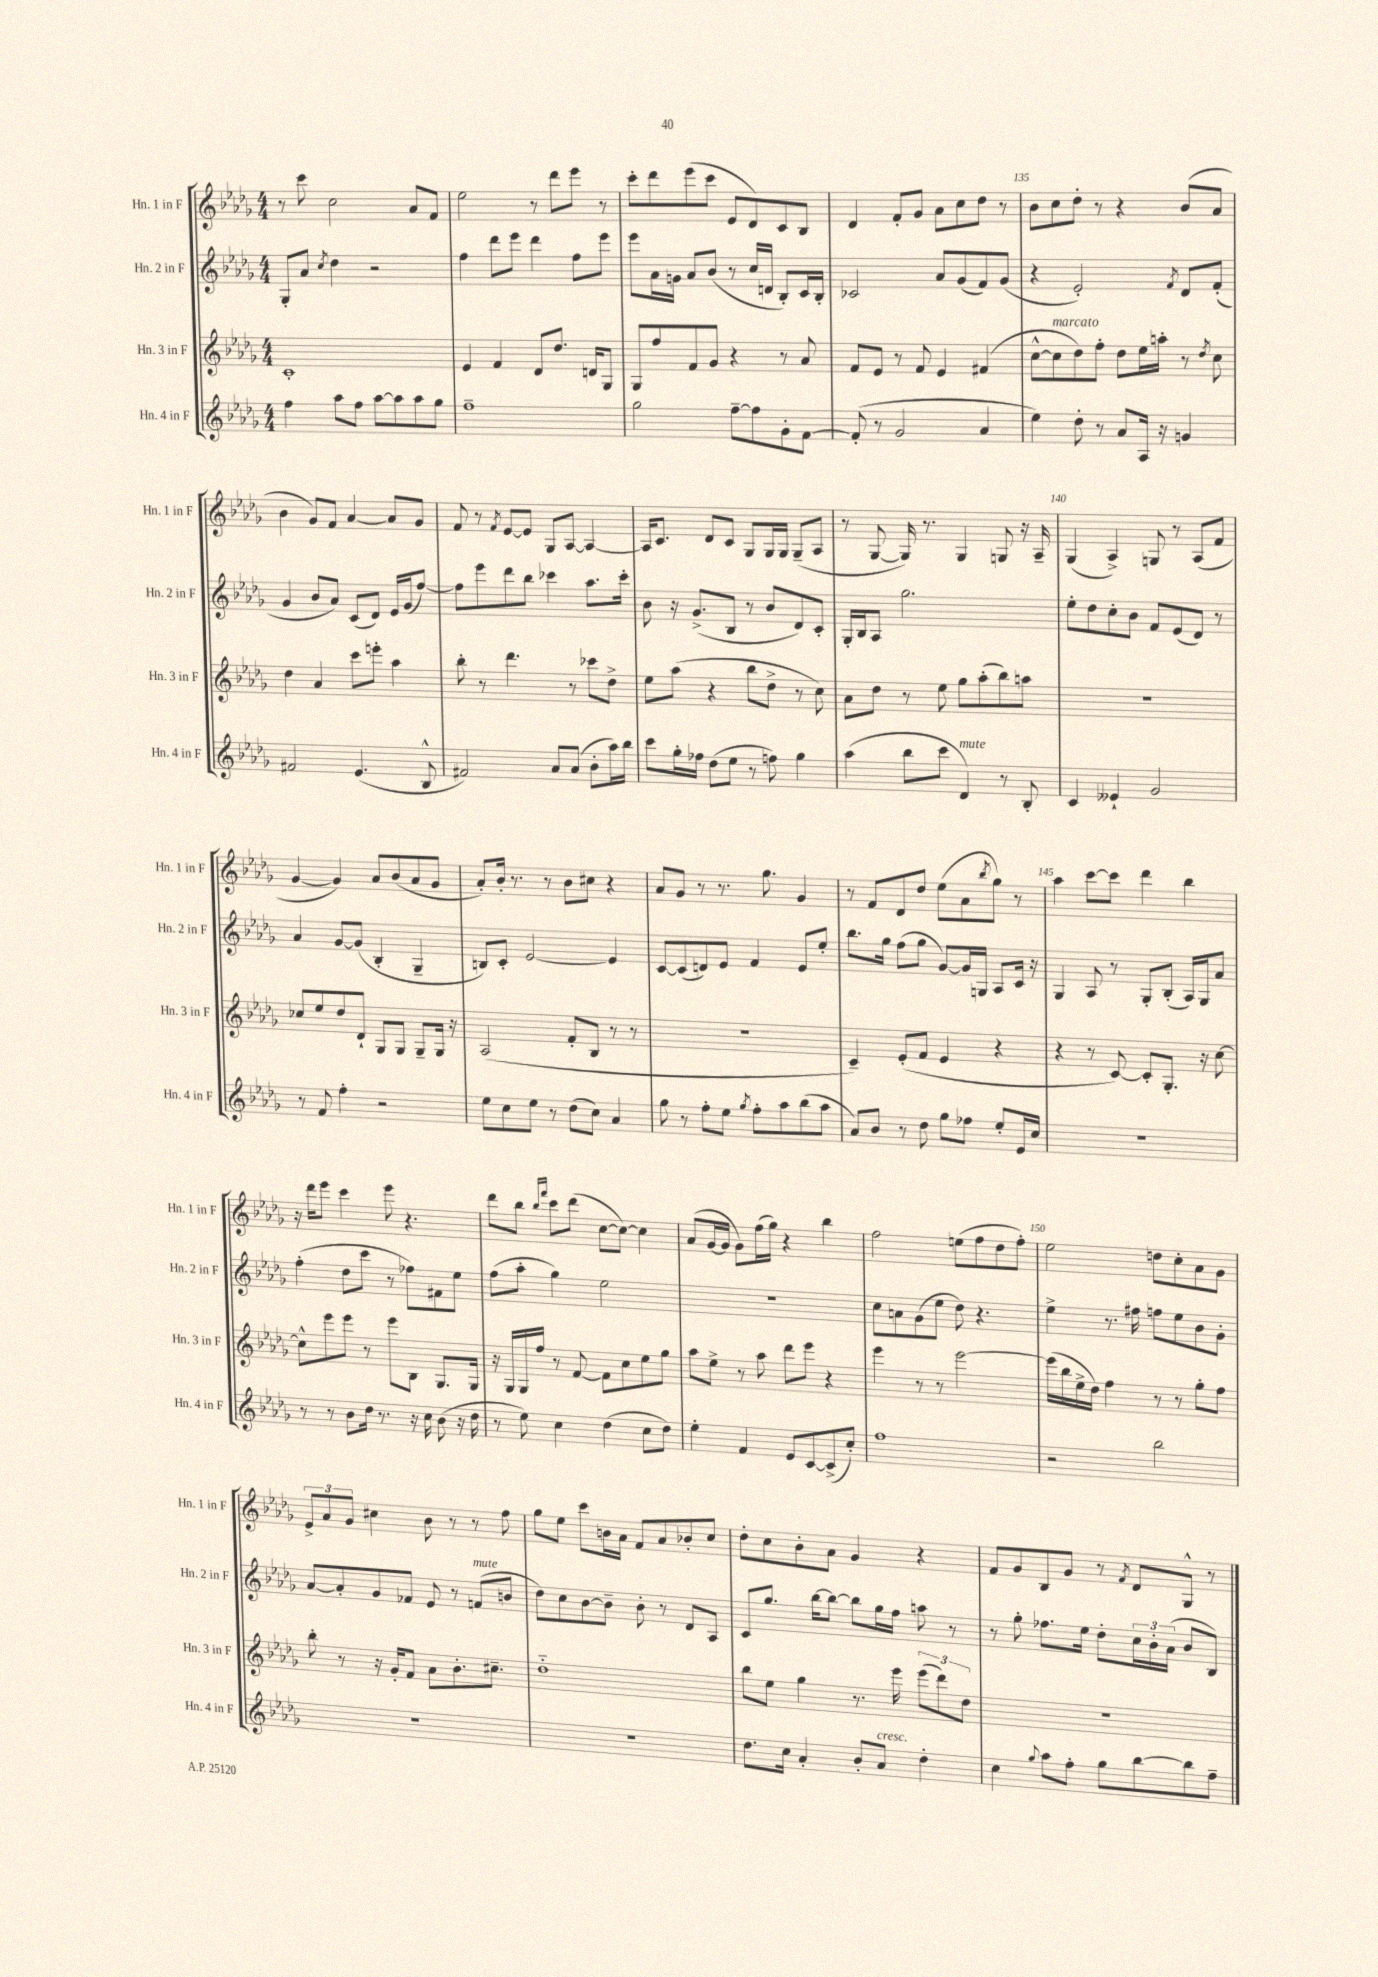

**kern	**kern	**kern	**kern
*staff4	*staff3	*staff2	*staff1
*clefG2	*clefG2	*clefG2	*clefG2
*k[b-e-a-d-g-]	*k[b-e-a-d-g-]	*k[b-e-a-d-g-]	*k[b-e-a-d-g-]
*M4/4	*M4/4	*M4/4	*M4/4
4ff	1c'	8G-'	8r
.	.	8a-	8ccc
.	.	8qcc	.
8aa-	.	4dd-	2cc
8ff	.	.	.
[8aa-	.	2r	.
8aa-]	.	.	.
8aa-	.	.	8a-
8gg-	.	.	8f
=	=	=	=
1ff~	4e-	4ff	2ee-
.	4f	8ddd-	.
.	.	8eee-	.
.	8d-	4ddd-	8r
.	8.dd-	.	8ddd-
.	.	8ff	8eee-
.	16d	.	.
.	8G-	8eee-	8r
=	=	=	=
2gg-	8G-	8eee-	8ccc'
.	8ff	16a-	8ddd-
.	.	16g	.
.	8f	8a-	(8eee-
.	8g-	(8b-	8ccc
[8ff~	4r	8r	8e-
8ff]	.	16cc	8d-)
.	.	16d	.
8g-'	8r	8B-')	8c
[8f	8a-	16c	8B-
.	.	16B-'	.
=	=	=	=
(8f']	8f	2c-	4d-
8r	8e-	.	.
2g-	8r	.	8f'
.	8f	.	8g-
.	4e-	8a-	8a-
.	.	(8g-	8cc
4a-	(4f#	8f)	8dd-
.	.	(8g-	8r
=	=	=	=
4ee-)	[8cc^^	4r	8b-
.	8cc]	.	8cc
8dd-'	8dd-)	2e-')	8dd-'
8r	8ff'	.	8r
8a-	8dd-	.	4r
16A-	16ee-	.	.
16r	16aa'	.	.
.	.	8qf	.
4g	8r	8d-	(8b-
.	8qdd-	.	.
.	8cc	(8f'	8a-
=	=	=	=
2f#	4dd-	4g-	4b-
.	4a-	8b-	8g-)
.	.	8a-)	8f
(4.e-	8ccc	(8c	[4a-
.	8eee'	8d-)	.
.	4aa-	16e-	8a-]
.	.	(16g-	.
8B-^^	.	[8ff)	8g-
=	=	=	=
2f#)	8bb-'	8ff]	8f
.	8r	8eee-	8r
.	.	.	8qf
.	4.ddd-	8ddd-	[8e-
.	.	8bb-	8e-]
8a-	.	4ccc-	8G-
(8a-	8r	.	[8A-
8b-'	8ccc-	8.aa-	4A-_
16aa-)	8dd-^	.	.
16bb-	.	16ccc-'	.
=	=	=	=
8ccc	8ee-	8b-	16A-]
.	.	.	8.c
16gg-'	(8aa-	16r	.
16ff-	.	(8.g-^	.
(8dd-	4r	.	8d-
8ee-	.	8B-	8c
8r	8bb-	8r	8G-
8ff)	8dd-^	8b-	16G-
.	.	.	16G-
4gg-	8r	8d-)	(8G-~
.	8cc)	8c'	8A-
=	=	=	=
(4aa-	8a-	16G-'	8r
.	.	16B-	.
.	8dd-	8A-	[8G-
8bb-	8r	2.gg-	16G-])
.	.	.	8.r
8ccc	8ee-	.	.
4d-)	8gg-	.	4G-
.	(8aa-'	.	.
8r	8bb-)	.	8G
8B-'	8aa	.	16r
.	.	.	16A-~
=	=	=	=
4c	1r	8ee-'	(4G-
.	.	8dd-	.
4e--`	.	8cc'	4A-^)
.	.	8b-	.
2g-	.	8f	8G
.	.	(8e-	8r
.	.	8d-)	(8A-
.	.	8r	8f
=	=	=	=
8r	8cc-	4a-	[4g-
8f	8ee-	.	.
4ff'	8dd-	[8g-	4g-])
.	8d-`	(8g-]	.
2r	8G-	4B-'	8a-
.	8G-	.	(8b-
.	8G-~	4G-~	8a-
.	16G-	.	8g-
.	16r	.	.
=	=	=	=
8ee-	(2A-	8B)	8a-')
8cc	.	8c'	16b-'
.	.	.	8.r
8ee-	.	[2e-	.
8r	.	.	8r
(8dd-	8f'	.	8b-
8cc)	8B-	.	8cc#
4a-	8r	4e-]	4r
.	8r	.	.
=	=	=	=
8gg-	1r	[8c	8a-
8r	.	(8c]	8g-
8ff'	.	8d)	8r
8ee-	.	8e-	8.r
8qgg-	.	.	.
8ff'	.	4f	.
.	.	.	8.gg-
8aa-	.	.	.
(8bb-	.	8e-	4g-
8aa-	.	8ee-'	.
=	=	=	=
8a-)	4c~)	8.bb-	8r
8b-	.	.	8f
.	.	16gg-	.
8r	(8e-'	(8ff	8d-
8dd-	8f	8gg-	8dd-
8gg-	4e-	[8g-)	(8ee-
8ff-	.	16g-]	8a-
.	.	16G	.
.	.	.	8qbb-
8ee-'	4r	8A-	8gg-)
16e-	.	16c	8r
16cc	.	16r	.
=	=	=	=
1r	4r	4G-	4aa-
.	8r	8A-	[8ccc
.	[8c)	8r	8ccc]
.	8c']	8G-'	4ddd-
.	8.G-'	(8B-'	.
.	.	16A-)	4bb-
.	16r	16G-	.
.	[8cc	8a-	.
=	=	=	=
8r	8cc^^]	(4ff'	16r
.	.	.	16ddd-
8r	8eee-	.	8eee-
8b-	8eee-	8dd-	4ccc
16dd-	8r	8ccc	.
8.r	.	.	.
.	8eee-	8r	8eee-
16r	8B-	8ff-)	4.r
16cc	.	.	.
(8b-	8.G-	8f#	.
16r	.	8ee-	.
16dd-	16G-	.	.
=	=	=	=
8r	16r	(8ff	8ddd-
.	16G-	.	.
8ee-)	16G-	8aa-'	8bb-
.	16ff	.	.
.	.	.	16qqbb-
.	.	.	16qqfff
4cc	8r	4gg-)	8ccc
.	[8f	.	(8ddd-
(4dd-	8f]	2ee-	[8cc
.	8cc	.	8cc_)
8cc	8ee-	.	4cc]
8dd-)	8gg-	.	.
=	=	=	=
4ee-'	8aa-	1r	(8a-
.	8ee-^	.	[16g-
.	.	.	16g-]
4f	8r	.	8g-)
.	8aa-	.	(16ff
.	.	.	16gg-)
8e-	8ddd-	.	4r
[8c	8eee-	.	.
(8c^]	4r	.	4bb-
8cc')	.	.	.
=	=	=	=
1ff	4eee-	8cc	2ff
.	.	8a	.
.	8r	(8g-	.
.	8r	8ee-	.
.	[2eee-	8dd-)	(8ee
.	.	4.r	8ff
.	.	.	8dd-
.	.	.	8ff')
=	=	=	=
2r	(16eee-]	4ee-^	2ee-
.	16bb-	.	.
.	16ee-^	.	.
.	16dd-)	.	.
.	4ff	8.r	.
.	.	16ff#	.
2bb-	8r	8ff	8dd
.	8r	8ee-	8cc'
.	8gg-'	8b-	8a-
.	8ff	8g-'	8g-
=	=	=	=
1r	8bb-'	[8a-	12e-^
.	.	.	12a-
.	8r	8a-']	.
.	.	.	12g-
.	16r	8g-	4cc#
.	16g-'	.	.
.	8f	8f-	.
.	8a-	8e-	8b-
.	8.b-'	8r	8r
.	.	(8f	8r
.	8.cc#~	.	.
.	.	8b	8ff
=	=	=	=
1r	1dd-'~	8dd-)	8gg-
.	.	8cc	8ee-
.	.	[8b-	8ccc
.	.	8b-~]	16b
.	.	.	16a-
.	.	8b-'	8f
.	.	8r	8a-
.	.	8d-	8b-'
.	.	8A-	8cc
=	=	=	=
8.dd-	8bb-	8c	8dd-'
.	8ee-	8.gg-	8cc
16cc	.	.	.
4a-'	4gg-	.	8b-'
.	.	[16bb-	.
.	.	8bb-_	8a-
8b-'	8.r	8bb-]	4g-
8a-	.	16gg-	.
.	16eee-	16ff	.
4dd-'	(12eee-	8aa	4r
.	12ddd-)	.	.
.	.	8r	.
.	12dd-	.	.
=	=	=	=
4cc	1r	8r	8f
.	.	8gg-'	8g-
8qqgg-	.	.	.
8aa-	.	8.ff-	8B-
8ff'	.	.	8g-
.	.	16ee-	.
8gg-	.	8dd-'	8r
.	.	.	8qf
[8bb-	.	24cc	8d-
.	.	24b-'	.
.	.	(24a-	.
8bb-]	.	8b-	8G-^^
8ff~	.	8B-)	8r
==	==	==	==
*-	*-	*-	*-
